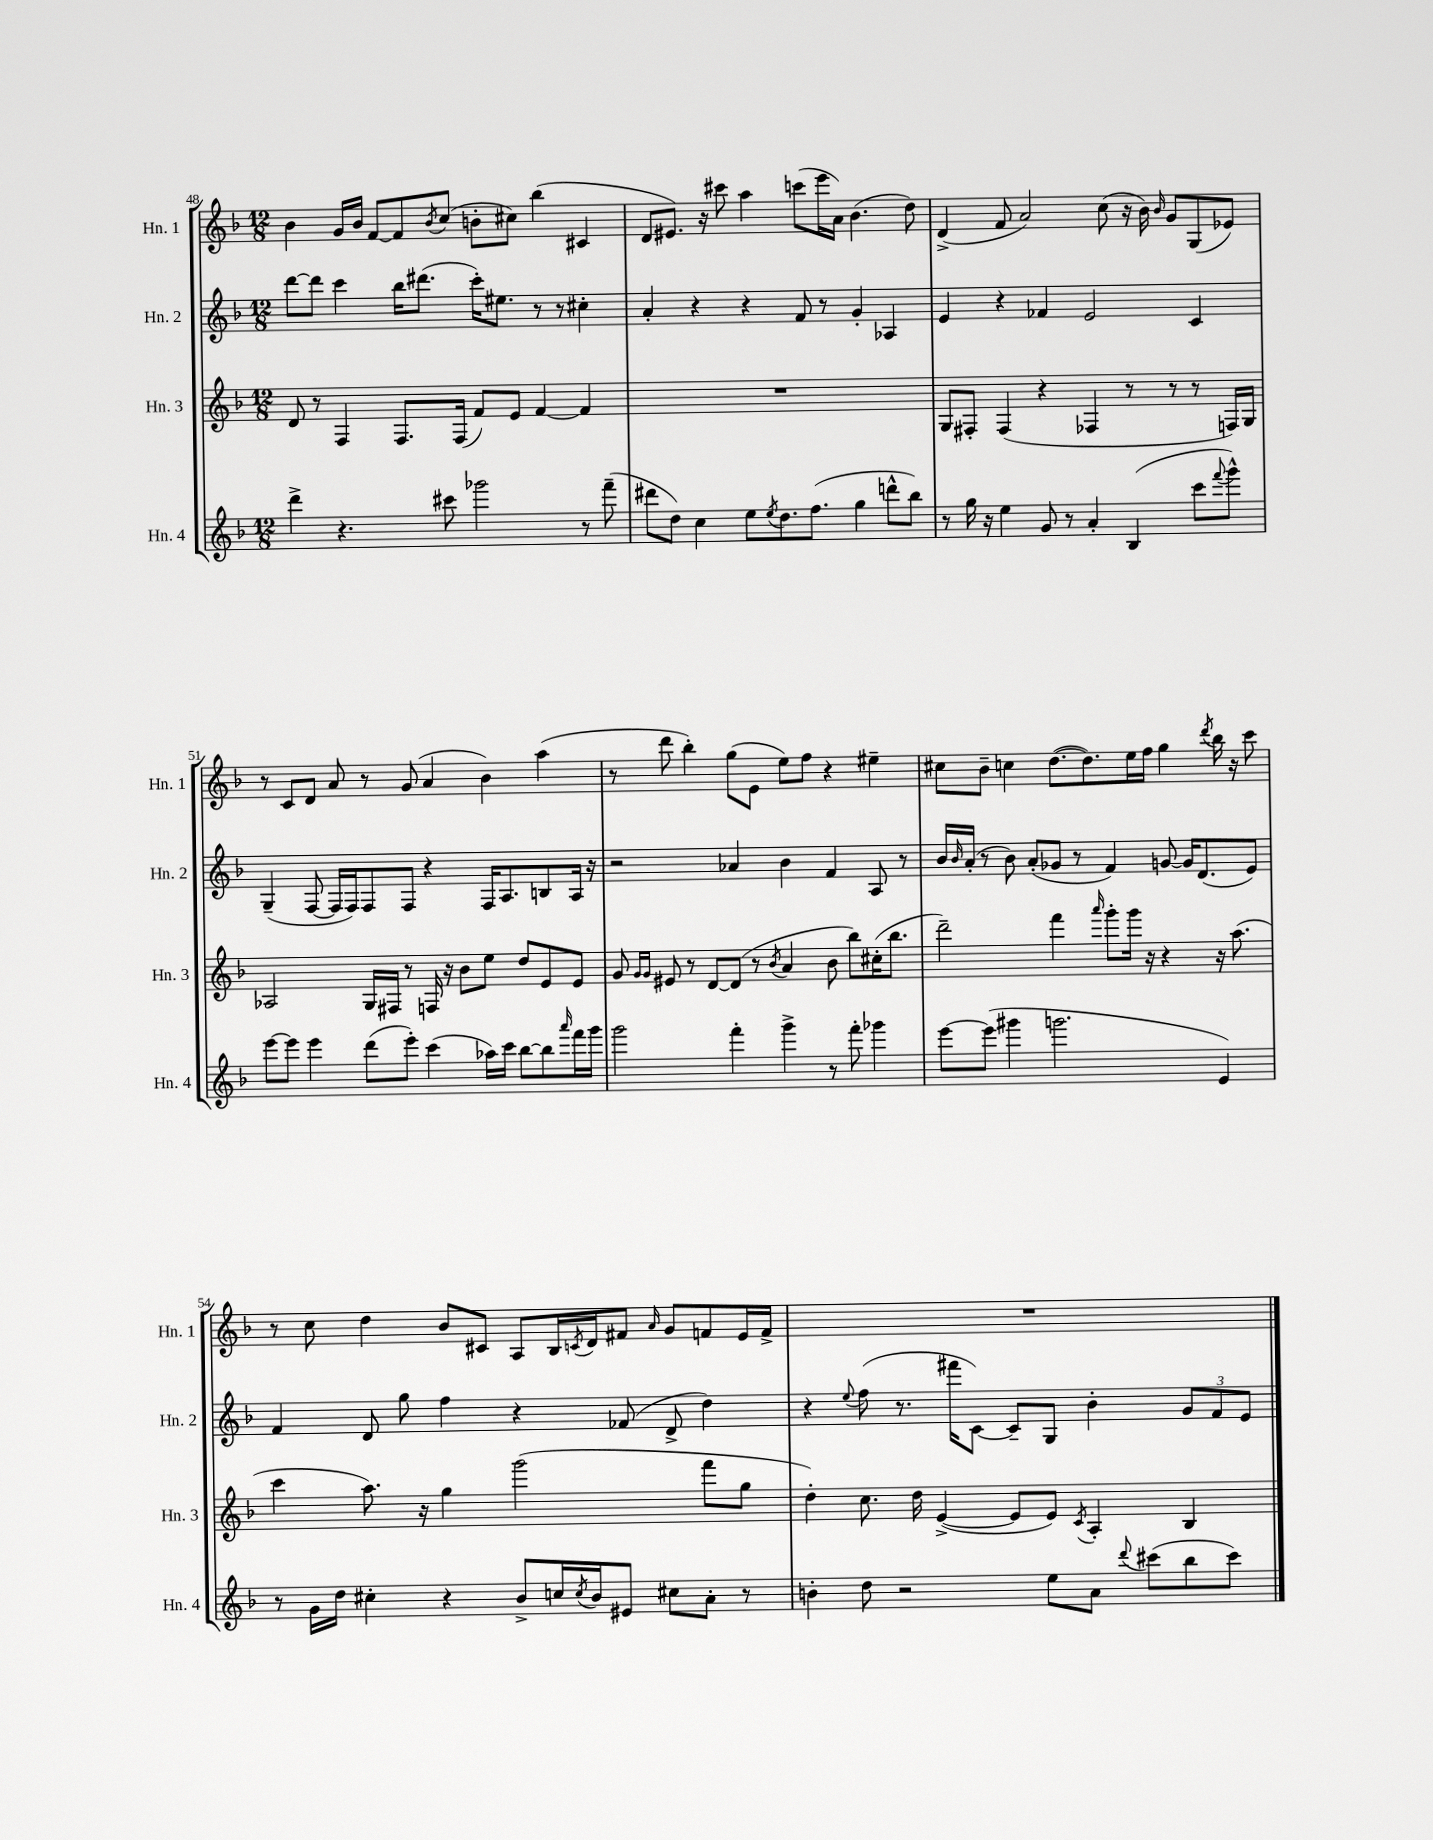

**kern	**kern	**kern	**kern
*staff4	*staff3	*staff2	*staff1
*clefG2	*clefG2	*clefG2	*clefG2
*k[b-]	*k[b-]	*k[b-]	*k[b-]
*M12/8	*M12/8	*M12/8	*M12/8
4ddd^	8d	[8ddd	4b-
.	8r	8ddd]	.
4.r	4F	4ccc	16g
.	.	.	16b-
.	.	.	[8f
.	8.F	16bb-	8f]
.	.	(8.ddd#	.
.	.	.	8qb-
8ccc#	.	.	(8cc
.	(16F	.	.
2ggg-	8f)	16ccc')	8b'
.	.	8.ee#	.
.	8e	.	8cc#)
.	[4f	8r	(4bb-
.	.	8r	.
8r	4f]	4cc#'	4c#
(8fff~	.	.	.
=	=	=	=
8ddd#	1.r	4a'	8d
8dd)	.	.	8.e#)
4cc	.	4r	.
.	.	.	16r
.	.	.	8ccc#
8ee	.	4r	4aa
8qee	.	.	.
8.dd	.	.	.
.	.	8f	(8ccc
(8.ff	.	.	.
.	.	8r	16eee
.	.	.	16a)
4gg	.	4g'	(4.b-
8ddd^^	.	4A-	.
8bb-)	.	.	8dd)
=	=	=	=
8r	8G	4e	(4d^
16gg	8F#'	.	.
16r	.	.	.
4ee	(4F#	4r	8f
.	.	.	2a)
8g	4r	4f-	.
8r	.	.	.
4a'	4F-	2e	.
.	.	.	(8cc
(4B-	8r	.	16r
.	.	.	16b-)
.	.	.	16qqb-
.	8r	.	8g
8ccc	8r	4c	(8G
8qqfff	.	.	.
8ggg^^)	16F)	.	8e-)
.	16G	.	.
=	=	=	=
[8eee	2A-	(4G~	8r
8eee]	.	.	8c
4eee	.	[8F	8d
.	.	16F]	8a
.	.	16F)	.
(8ddd	16G	8F	8r
.	16F#	.	.
8eee')	8r	8F	(8g
(4ccc	16F	4r	4a
.	16r	.	.
.	8b-	.	.
16aa-)	8ee	16F	4b-)
16ccc	.	8.A	.
[8bb-	8dd	.	.
8bb-]	8e	8B	(4aa
16qqaaa	.	.	.
16fff	8e	16A	.
16ggg	.	16r	.
=	=	=	=
2ggg	8g	2r	8r
.	16qqg	.	.
.	16qqg	.	.
.	8e#	.	8ddd
.	8r	.	4bb-')
.	[8d	.	.
4fff'	(8d]	4a-	(8gg
.	8r	.	8e
.	8qb-	.	.
4ggg^	4a	4b-	8ee)
.	.	.	8ff
8r	8b-	4f	4r
8fff'	8bb-)	.	.
4ggg-	(16cc#'	8A	4ee#~
.	8.bb-	.	.
.	.	8r	.
=	=	=	=
[8eee	2ddd~)	16b-	8cc#
.	.	16qqb-	.
.	.	(16a'	.
(8eee]	.	8r	8b-~
4ggg#	.	8b-)	4cc
.	.	(8a'	.
2.ggg	4fff	8g-	([8.dd
.	.	8r	.
.	.	.	8.dd])
.	16qqaaa	.	.
.	8ggg'	4f)	.
.	16ggg	.	16ee
.	16r	.	16ff
.	4r	[8g	4gg
.	.	16g]	.
.	.	(8.d	.
.	.	.	8qddd
4e)	16r	.	16bb-
.	(8.aa	.	16r
.	.	8e)	8ccc
=	=	=	=
8r	4ccc	4f	8r
16g	.	.	8cc
16dd	.	.	.
4cc#'	8.aa)	8d	4dd
.	.	8gg	.
.	16r	.	.
4r	4gg	4ff	8b-
.	.	.	8c#
8b-^	(2ggg	4r	8A
16cc	.	.	16B-
8qcc	.	.	8qc
16b-	.	.	16d
8e#	.	(8f-	8f#
.	.	.	16qqa
8cc#	.	8d^	8g
8a'	8fff	4dd)	8f
8r	8gg	.	16e
.	.	.	16f^
=	=	=	=
4b'	4dd')	4r	1.r
.	.	8qqee	.
8dd	8.cc	(8ff	.
2r	.	8.r	.
.	16dd	.	.
.	([4e^	.	.
.	.	16fff#	.
.	.	[8c)	.
.	8e]	8c~]	.
8ee	8e)	8G	.
.	8qc	.	.
8a	4A'	4b-'	.
8qqddd	.	.	.
(8ccc#	.	.	.
8bb-	4B-	12g	.
.	.	12f	.
8ccc#)	.	.	.
.	.	12e	.
==	==	==	==
*-	*-	*-	*-
